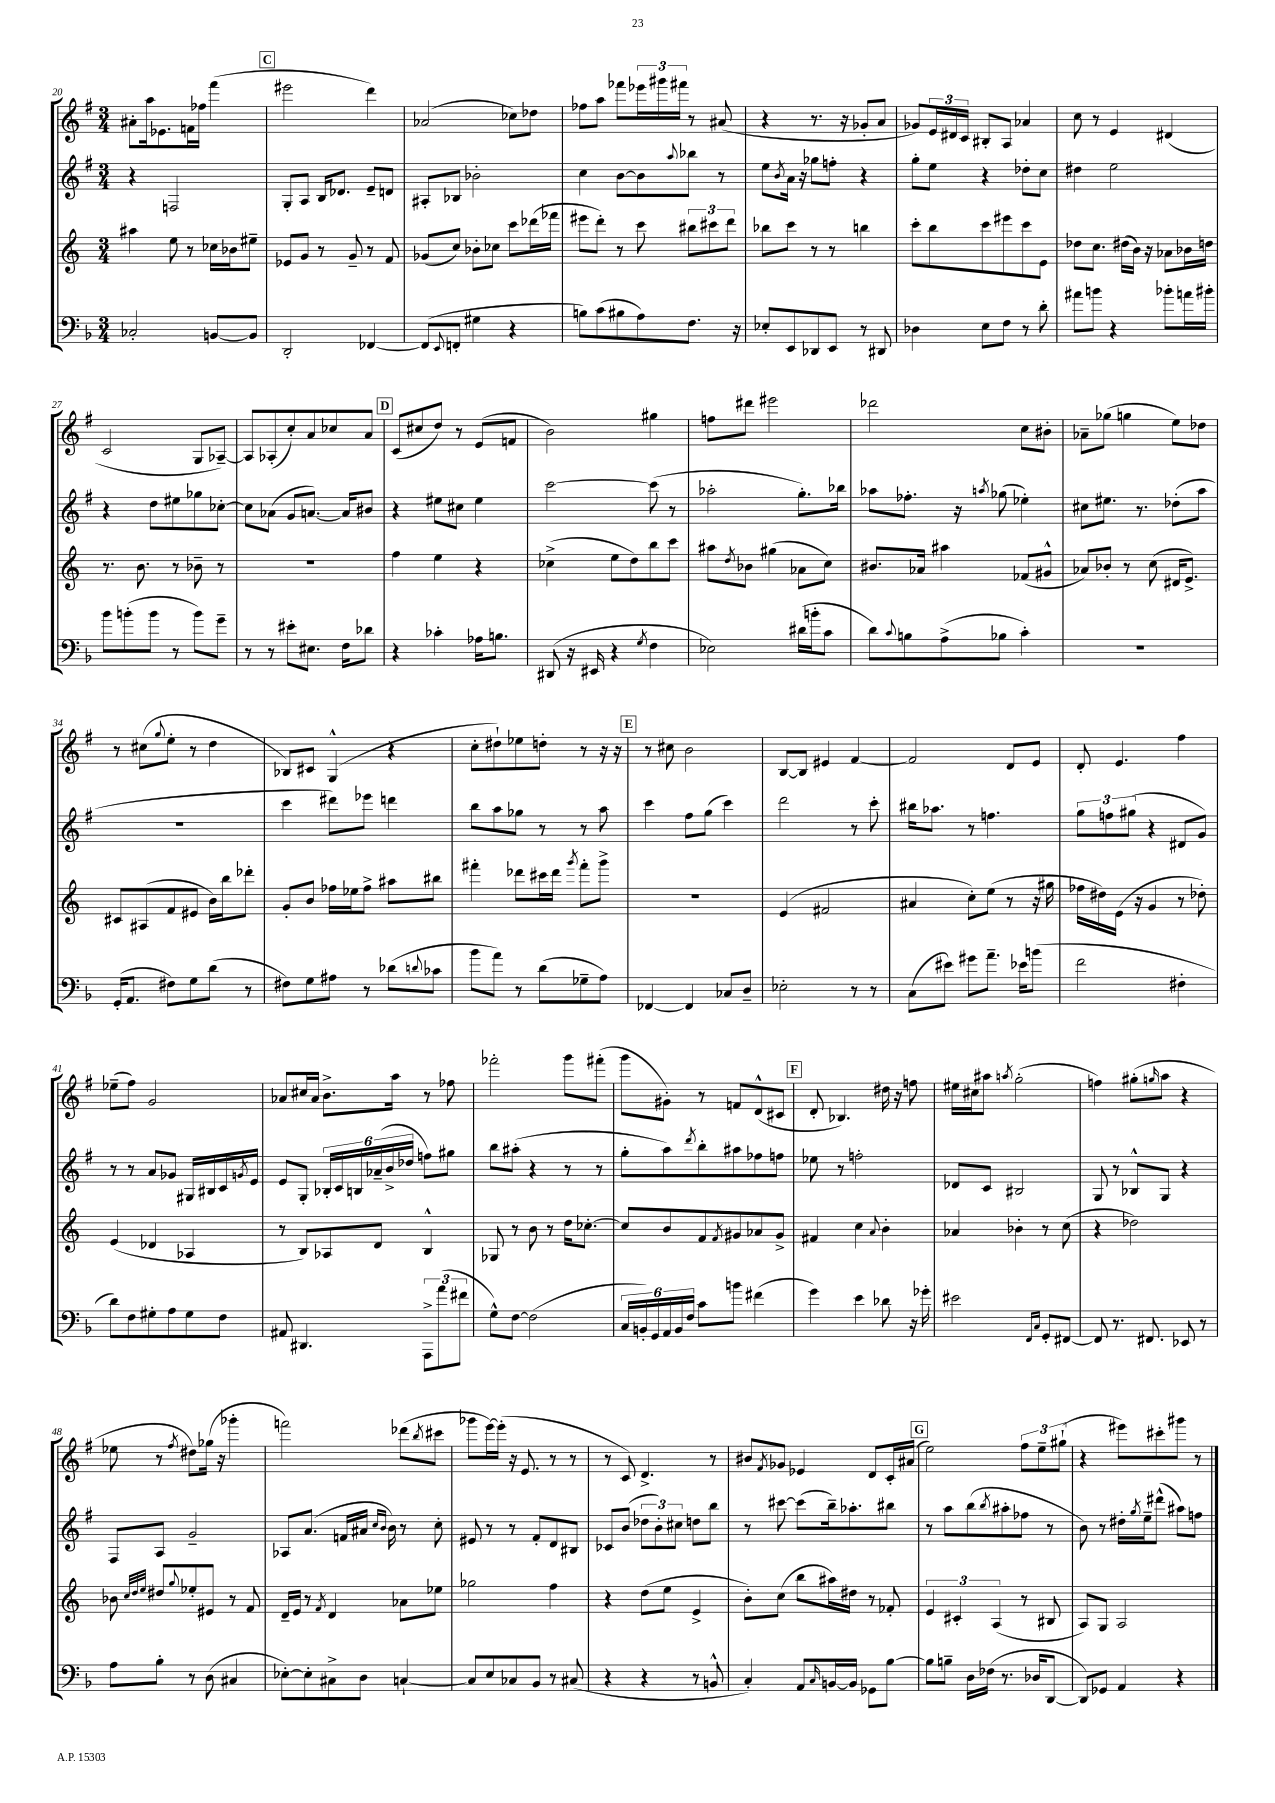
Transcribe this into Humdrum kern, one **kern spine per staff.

**kern	**kern	**kern	**kern
*staff4	*staff3	*staff2	*staff1
*clefF4	*clefG2	*clefG2	*clefG2
*k[b-]	*k[]	*k[f#]	*k[f#]
*M3/4	*M3/4	*M3/4	*M3/4
2C-'/	4aa#\	4r	8a#'\L
.	.	.	16aa\k
.	.	.	8.e-\
.	8ee\	2F/	.
.	8r	.	16f\L
.	.	.	16ff-\JJ
[8BB/L	16cc-\LL	.	(4fff#\
.	16b-\J	.	.
8BB/]J	8ee#~\J	.	.
=	=	=	=
2DD'/	8e-/L	8G'/L	2eee#\
.	8g/J	8A/J	.
.	8r	16B/LK	.
.	.	8.d-/J	.
.	8g~/	.	.
[4FF-/	8r	8e~/L	4ddd\)
.	8f/	8d/J	.
=	=	=	=
(8FF-/]L	(8g-/L	8A#'/L	(2a-/
8qqEE/	.	.	.
8FF'/J	8cc/J)	8B-/J	.
4G#\	8b-'\L	2b-'\	.
.	8cc-\J	.	.
4r	8ccc\L	.	8cc-\L)
.	(16ddd-\L	.	8dd-\J
.	16fff-\JJ	.	.
=	=	=	=
8B\L)	8eee#\L	4cc\	8ff-\L
(8c\	8ddd'\J)	.	8aa\J
8B#\	8r	[8b\L	8fff-\L
8A\)	8ccc\	8b\]	24eee-\L
.	.	.	24ggg#\
.	.	.	24fff#\JJ
.	.	8qqaa/	.
8.F\J	12bb#\L	8bb-\J	8r
.	12ccc#\	.	.
.	.	8r	(8a#/
.	12ddd\J	.	.
16r	.	.	.
=	=	=	=
8E-'/L	8bb-\L	8ee\L	4r
.	.	8qb/	.
8EE/	8ccc\J	16a\Jk	.
.	.	16r	.
8DD-/	8r	8gg-\L	8.r
8EE/J	8r	8ff'\J	.
.	.	.	16r
8r	4bb\	4r	8g-'/L
8DD#/	.	.	8a/J
=	=	=	=
4D-\	8ccc'\L	8gg'\L	8g-/L)
.	8bb\	8ee\J	24e/L
.	.	.	24d#/
.	.	.	24c/JJ
8E\L	8ccc\	4r	8B#'/L
8F\J	8eee#\	.	8A/J
8r	8ccc\	8dd-'\L	4a-/
8d'\	8e\J	8cc\J	.
=	=	=	=
8a#\L	8dd-\L	4dd#\	8cc\
8b\J	8.cc\J	.	8r
4r	.	2ee\	4e/
.	(16dd#\LL	.	.
.	16b\JJ)	.	.
.	16r	.	.
8b-'\L	8a-\L	.	(4d#/
16a\L	16b-\L	.	.
16b#'\JJ	16dd\JJ	.	.
=	=	=	=
8b-\L	8.r	4r	2c/
(8b'\	.	.	.
.	8.b\	.	.
8b\J	.	8dd\L	.
8r	8r	8ee#\	.
8b\L)	8b-~\	8gg-\	8G/L
8g~\J	8r	[8cc-'\J	[8A-~/J)
=	=	=	=
8r	2.r	8cc-\]L	8A-/]L
8r	.	(8a-\J	(8A-'/
8e#'\L	.	8g/L	8cc'/)
8.E#\J	.	[8.a/J)	8a/
.	.	.	8cc-/
16F\LK	.	16a/]LK	.
8d-\J	.	8b#/J	8a/J
=	=	=	=
4r	4ff\	4r	(8c/L
.	.	.	8cc#/
4c-'\	4ee\	8ee#\L	8dd/J)
.	.	8cc#\J	8r
16A-\LK	4r	4ee#\	(8e/L
8.B\J	.	.	.
.	.	.	8f/J
=	=	=	=
(8DD#/	(4cc-^\	[2ccc\	2b\)
16r	.	.	.
16EE#/	.	.	.
4r	8ee\L	.	.
.	8dd\)	.	.
8qG/	.	.	.
4F\	8bb\	(8ccc\]	4gg#\
.	8ccc\J	8r	.
=	=	=	=
2E-\)	8aa#\L	2aa-'\	8ff\L
.	8qdd/	.	.
.	8b-\J	.	8ddd#\J
.	(4gg#\	.	2eee#\
(16d#\LL	8a-\L	8.gg'\L)	.
16b'\J	.	.	.
8c\J	8cc\J)	.	.
.	.	16bb-\Jk	.
=	=	=	=
8d\L)	8.b#/L	8aa-\L	2ddd-\
8qqc/	.	.	.
8B\	.	8.ff-'\J	.
.	16a-/Jk	.	.
(8A^\	4aa#\	.	.
.	.	16r	.
.	.	8qaa/	.
8B-\J	.	(8gg-\	.
4c'\)	(8f-/L	4ee-'\)	8cc\L
.	8g#^^/J	.	8b#'\J
=	=	=	=
2.r	8a-/L)	8cc#\L	8a-~\L
.	8b-'/J	8.ee#\J	(8gg-\J
.	8r	.	4gg\
.	.	8.r	.
.	(8cc\	.	.
.	16d#/LK	(8dd-'\L	8ee\L)
.	8.e^/J)	.	.
.	.	8aa\J	8dd-\J
=	=	=	=
(16GG'/LK	8c#/L	2.r	8r
8.AA/J	.	.	.
.	(8A#/	.	(8cc#\L
.	.	.	8qqgg/
8F#\L)	8f/	.	8ee'\J
8G\	8e#/J	.	8r
(8d\J	16b\LL)	.	4dd\
.	16bb\J	.	.
8r	8ddd-'\J	.	.
=	=	=	=
8F#\L)	8g'/L	4ccc\	8B-/L)
8G\	8b/J	.	8c#/J
8A#\J	16ff-\LL	8ddd#\L)	(4G^^/
.	16ee-\J	.	.
8r	8ff-^\J	8eee-\J	.
(8d-\L	8aa#\L	4ddd\	4r
8qqd/	.	.	.
8c-\J	8bb#\J	.	.
=	=	=	=
8b-\L	4fff#'\	8bb\L	8cc'\L
8a\J)	.	8aa\	8dd#`\)
8r	8ddd-\L	8gg-\J	8ee-\
(8d\L	16ccc#\L	8r	8dd'\J
.	16ddd-\JJ	.	.
.	8qggg/	.	.
8G-~\	8fff#'\L	8r	8r
8A\J)	8ggg^\J	8aa\	16r
.	.	.	16r
=	=	=	=
[4FF-/	2.r	4ccc\	8r
.	.	.	8cc#\
4FF-/]	.	8ff#\L	2b\
.	.	(8gg\J	.
8C-/L	.	4ccc\)	.
8D~/J	.	.	.
=	=	=	=
2E-'\	(4e/	2ddd\	[8B/L
.	.	.	8B/]J
.	2f#/	.	4e#/
8r	.	8r	[4f#/
8r	.	8ccc'\	.
=	=	=	=
(8C\L	4a#/	16bb#\LK	2f#/]
.	.	8.aa-\J	.
8e#\J)	.	.	.
8g#\L	8cc'\L)	8r	.
8.a~\J	(8ee\J	4.ff\	.
.	8r	.	8d/L
16e-\LK	.	.	.
(8b\J	16r	.	8e/J
.	16gg#\	.	.
=	=	=	=
2f\	16ff-\LL	12gg\L	8d'/
.	16dd#\)	.	.
.	.	12ff\	.
.	(16e\JJ	.	4.e/
.	.	(12gg#\J	.
.	16r	.	.
.	4g/	4r	.
4F#'\	8r	8d#/L	4ff#\
.	8dd-'\)	8g/J)	.
=	=	=	=
8d\L)	(4e/	8r	(8ee-~\L
8F\	.	8r	8ff#\J)
8G#'\	4d-/	8a/L	2g/
8A\	.	8g-/J	.
8G#\	4A-/	16G#/LL	.
.	.	16B#/	.
8F\J	.	16c/	.
.	.	8qg/	.
.	.	16e/JJ	.
=	=	=	=
8AA#/	8r	8e/L	8a-/L
4.DD#/	8B/L)	8G'/J	16cc#/L
.	.	.	16a-/JJ
.	8A-/	24B-'/LL	8.b^\L
.	.	24c/	.
.	.	24B/	.
.	8d/J	(24a-~/	.
.	.	24b^/	.
.	.	.	16aa\Jk
.	.	24dd-/JJ	.
12AAA^\L	4B^^/	8ff\L)	8r
(12a\	.	.	.
.	.	8gg#\J	8ff-\
12f#\J	.	.	.
=	=	=	=
8G^^\L)	8G-/	8bb\L	2fff-'\
[8F\J	8r	(8aa#'\J	.
(2F\]	8b\	4r	.
.	8r	.	.
.	16dd\LK	8r	8ggg\L
.	[8.cc-'\J	.	.
.	.	8r	(8fff#'\J
=	=	=	=
24C/LL	8cc-/]L	8gg'\L	8ggg\L
24BB'/)	.	.	.
24GG/	.	.	.
24AA/	8b/	8aa\)	8g#'\J)
24BB/	.	.	.
24F/JJ	.	.	.
.	.	8qddd/	.
8c\L	8f/	8bb'\	8r
.	8qf/	.	.
8b\J	8g#/	8aa#\	8f/L
(4f#\	8a-/	8ff-\	(8d^^/
.	8g#^/J	8ff\J	8c#/J
=	=	=	=
4g\)	4f#/	8ee-\	8d'/
.	.	8r	4.B-/)
4e\	4cc\	2ff'\	.
.	8qqa/	.	.
8d-\	4b'\	.	16dd#\
.	.	.	16r
16r	.	.	8ff\
16g-'\	.	.	.
=	=	=	=
2e#\	4a-/	8d-/L	16ee#\LL
.	.	.	16cc#\J
.	.	8c/J	8aa#\J
.	.	.	8qaa/
.	4b-'\	2B#/	(2gg'\
16qqFF/LL	.	.	.
16qqC/JJ	.	.	.
8GG'/L	8r	.	.
[8FF#/J	(8cc\	.	.
=	=	=	=
8FF#/]	4r	8G/	4ff\)
8.r	.	8r	.
.	2dd-\)	8B-^^/L	(8gg#'\L
8.FF#/	.	.	.
.	.	.	16qqgg/
.	.	8G/J	8aa\J
8EE-/	.	4r	4r
8r	.	.	.
=	=	=	=
8A\L	8b-\	8F#/L	8ee-\
.	32qqcc/LLL	.	.
.	32qqdd/	.	.
.	32qqee/JJJ	.	.
8B-'\J	8dd#/L	8A/J	8r
.	8qqgg/	.	8qff#/
8r	8ee-'/	2g~/	8dd#\L)
(8D\	8e#/J	.	(16gg-\Jk
.	.	.	16r
4C#/	8r	.	4ggg-'\
.	8f/	.	.
=	=	=	=
[8E-'\L)	16d~/LL	8A-/L	2fff\)
.	16e/JJ	.	.
8E-'\]	8r	(8.a/J	.
.	8qf/	.	.
8C#^\	4d/	.	.
.	.	16f/LL	.
8D\J	.	16a#/JJ	.
.	.	16qqcc/LL	.
.	.	16qqb/JJ	.
.	.	16b\)	.
[4C`/	8a-\L	8r	(8ddd-\L
.	.	.	8qbb/
.	8ee-\J	8cc'\	8ccc#\J
=	=	=	=
8C/]L	2gg-\	8e#/	8ggg-\L
8E/	.	8r	[16eee\L)
.	.	.	(16eee'\]JJ
8C-/	.	8r	16r
.	.	.	8.e/
8BB-/J	.	8f#'/L	.
8r	4ff\	8d/	8r
(8C#/	.	8B#/J	8r
=	=	=	=
4r	4r	8c-/L	8r
.	.	(8b/J	8c/)
4r	(8dd\L	12dd-\L	4.d^/
.	.	12b'\)	.
.	8ee\J	.	.
.	.	12cc#\J	.
8r	4e^/	8dd\L	.
8BB^^/	.	8bb\J	8r
=	=	=	=
4C'/)	8b'\L)	8r	8b#/L
.	.	.	8qf#/
.	(8cc\J	[8ccc#\	8g-/J
8AA/L	8bb\L	(8ccc#\]L	4e-/
16qqC/	.	.	.
[16BB/L	16aa#\L)	16bb~\k)	.
16BB/]JJ	16dd#\JJ	8.aa-'\	.
8GG-\L	8r	.	8d/L
[8B-\J	8f-'/	8bb#\J	16c'/L
.	.	.	(16a#/JJ
=	=	=	=
8B-\]L	6e/	8r	2ee\)
8B~\J	.	8aa\L	.
.	6c#'/	.	.
16D\LL	.	(8bb\	.
(16F-\JJ	.	.	.
.	(6A/	.	.
.	.	8qbb/	.
8.r	.	8aa#'\	.
.	8r	8ff-\J	12ff#\L
16D-/LK	.	.	.
.	.	.	12ee~\
[8DD/J	8B#/	8r	.
.	.	.	(12gg#`\J
=	=	=	=
8DD/]L)	8A/L)	8b\)	4r
8GG-/J	8G/J	8r	.
4AA/	2A/	16dd#'\LL	8eee#\L)
.	.	8qgg/	.
.	.	16ee~\J	.
.	.	(8ddd#^^\J	8ccc#'\
4r	.	8aa#\L)	8ggg#\J
.	.	8ff\J	8r
==	==	==	==
*-	*-	*-	*-
